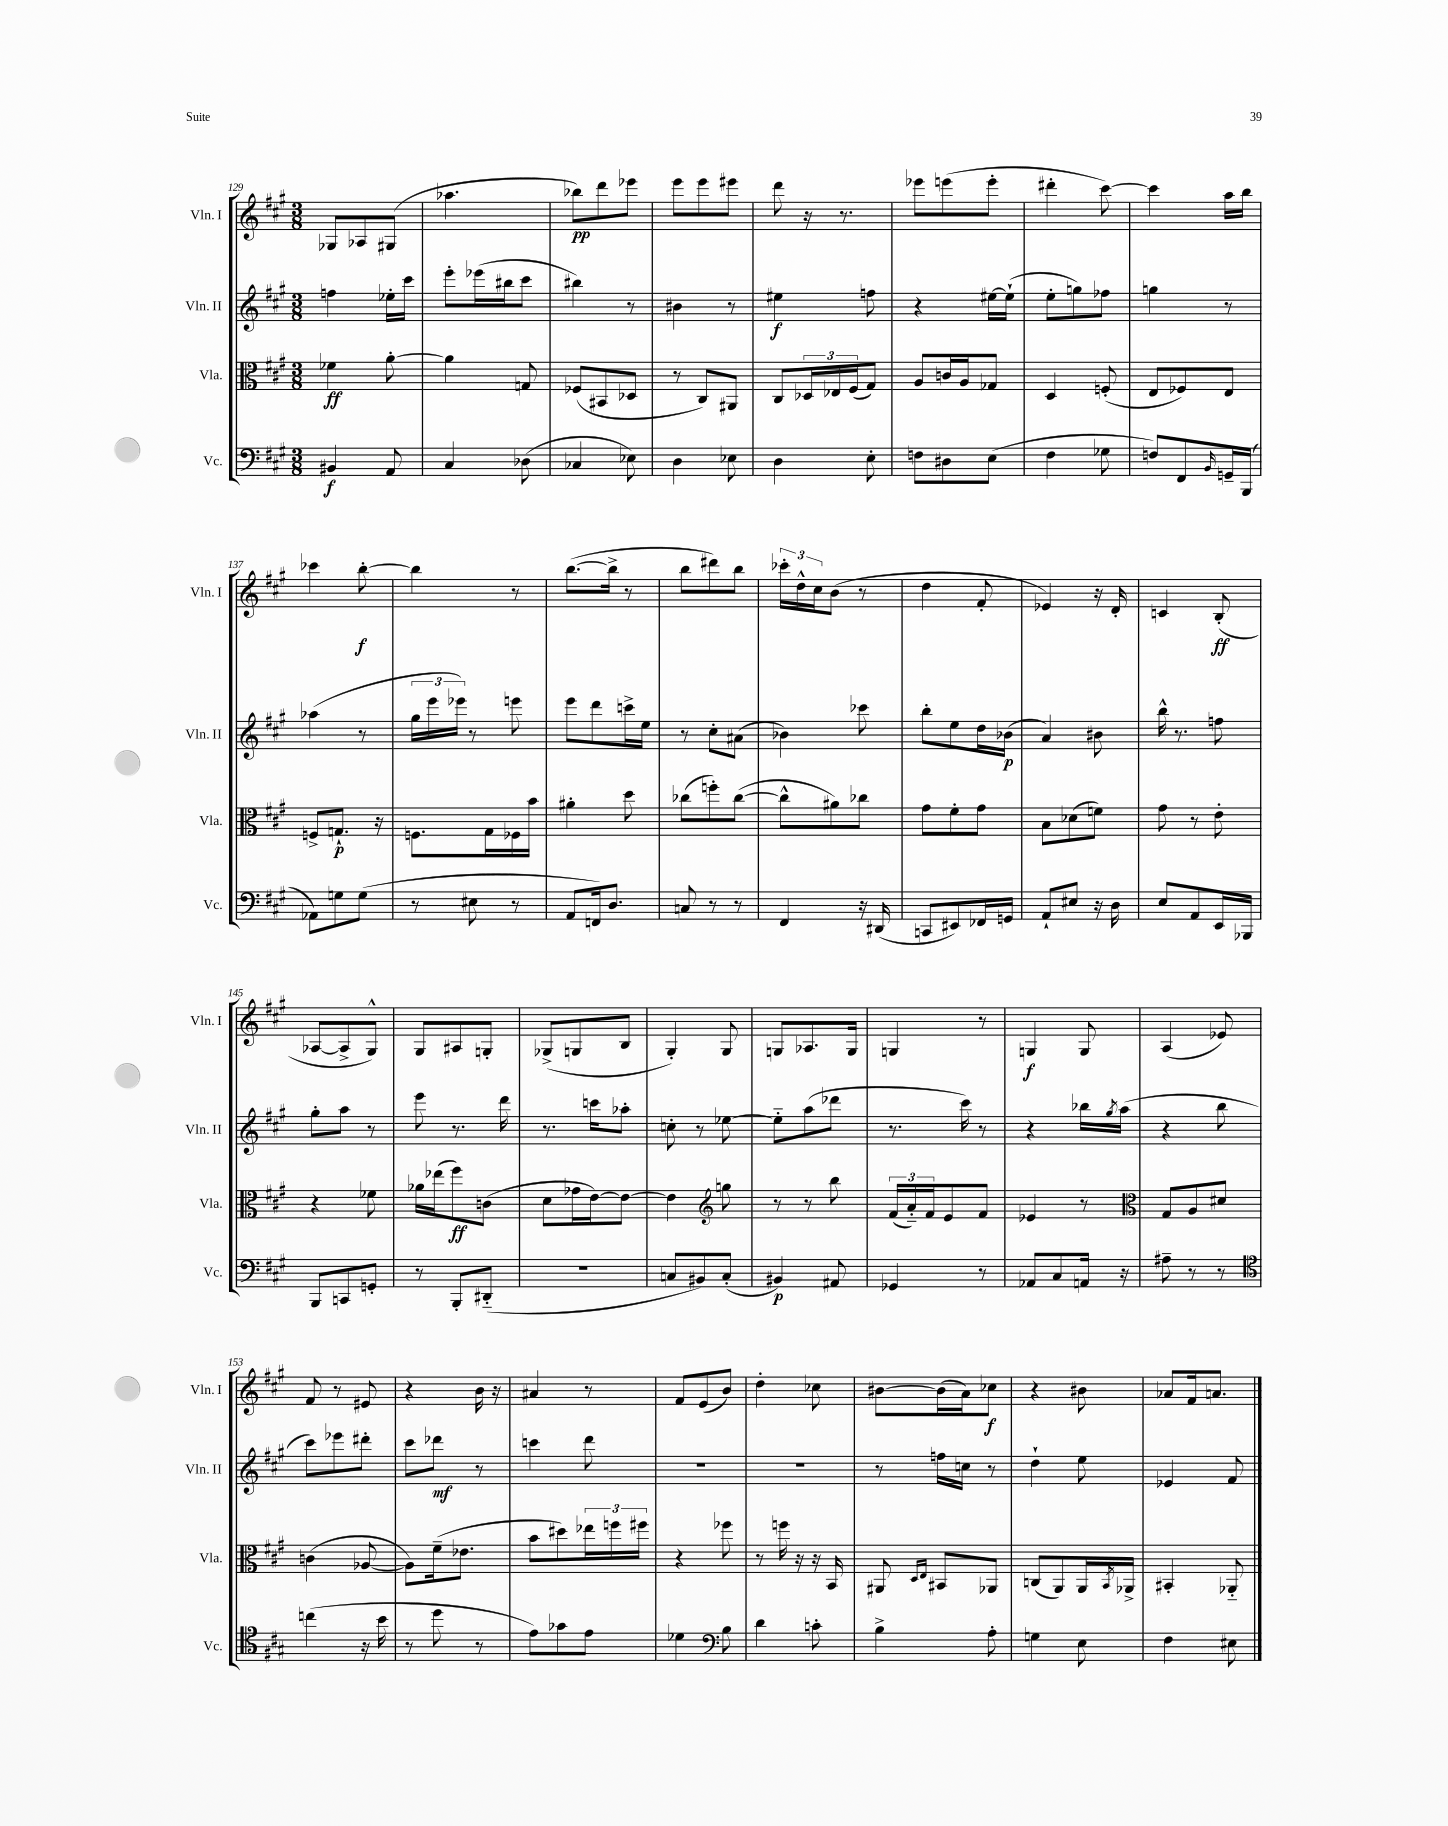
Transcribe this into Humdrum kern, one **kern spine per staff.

**kern	**kern	**kern	**kern
*staff4	*staff3	*staff2	*staff1
*clefF4	*clefC3	*clefG2	*clefG2
*k[f#c#g#]	*k[f#c#g#]	*k[f#c#g#]	*k[f#c#g#]
*M3/8	*M3/8	*M3/8	*M3/8
4BB#/	4f-\	4ff\	8G-/L
.	.	.	8A-/
8AA/	[8a'\	16ee-'\LL	(8G#/J
.	.	16ccc#\JJ	.
=	=	=	=
4C#/	4a\]	8eee'\L	4.aa-\
.	.	(16eee-\L	.
.	.	16bb#\J	.
(8D-\	8G/	8ccc#\J	.
=	=	=	=
4C-/	(8F-/L	4bb#\)	8bb-\L)
.	8BB#/	.	8ddd\
8E-\)	8D-/J	8r	8eee-\J
=	=	=	=
4D\	8r	4b#\	8eee\L
.	8C#/L)	.	8eee\
8E-\	8AA#/J	8r	8eee#\J
=	=	=	=
4D\	8C#/L	4ee#\	8ddd\
.	24D-/L	.	16r
.	24E-/	.	.
.	.	.	8.r
.	(24F#/J	.	.
8E'\	8G#/J)	8ff\	.
=	=	=	=
8F\L	8A/L	4r	8eee-\L
8D#\	16c/L	.	(8eee\
.	16A/J	.	.
(8E\J	8G-/J	[16ee#\LL	8eee'\J
.	.	(16ee#`\]JJ	.
=	=	=	=
4F#\	4D/	8ee'\L	4ddd#'\
.	.	8gg\)	.
8G-\	(8F'/	8ff-\J	[8ccc#\)
=	=	=	=
8F/L)	8E/L	4gg\	4ccc#\]
8FF#/	8F-/)	.	.
16qqBB/	.	.	.
16GG~/L	8E/J	8r	16aa\LL
(16BBB/JJ	.	.	16bb\JJ
=	=	=	=
8AA-\L)	8F^/L	(4aa-\	4ccc-\
8G\	8.G`/J	.	.
(8G\J	.	8r	[8bb'\
.	16r	.	.
=	=	=	=
8r	8.F\L	24gg#\LL	4bb\]
.	.	24eee\	.
.	.	24eee-\JJ)	.
8E#\	.	8r	.
.	16G#\L	.	.
8r	16F-\	8eee\	8r
.	16b\JJ	.	.
=	=	=	=
8AA/L	4a#'\	8eee\L	([8.bb\L
16FF/k)	.	8ddd\	.
8.D/J	.	.	16bb^\]Jk
.	8dd\	16ccc^\L	8r
.	.	16ee\JJ	.
=	=	=	=
8C/	(8cc-\L	8r	8bb\L
8r	8ff'\)	8cc#'\L	8ddd#\)
8r	([8cc-\J	(8a#\J	8bb\J
=	=	=	=
4FF#/	8cc-^^\]L	4b-\)	24ccc-'\LL
.	.	.	24dd^^\
.	.	.	24cc#\J
.	8a#\)	.	(8b\J
16r	8cc-\J	8ccc-\	8r
(16DD#/	.	.	.
=	=	=	=
8CC/L	8g#\L	8bb'\L	4dd\
8EE#/)	8f#'\	8ee\	.
16FF-/L	8g#\J	16dd\L	8f#'/
16GG/JJ	.	(16b-\JJ	.
=	=	=	=
8AA`/L	8B\L	4a/)	4e-/)
8E#/J	(8d-\	.	.
16r	8f\J)	8b#\	16r
16D\	.	.	16d'/
=	=	=	=
8E/L	8g#\	16bb^^\	4c/
.	.	8.r	.
8AA/	8r	.	.
16EE/L	8e'\	8ff\	(8B'/
16BBB-/JJ	.	.	.
=	=	=	=
8BBB/L	4r	8gg#'\L	[8A-/L
8CC/	.	8aa\J	8A-^/]
8GG'/J	8f-\	8r	8G#^^/J)
=	=	=	=
8r	16a-\LL	8eee\	8G#/L
.	(16ee-\J	.	.
8BBB'/L	8ff#\)	8.r	8A#/
(8DD#'~/J	(8c\J	.	8G'/J
.	.	16ddd\	.
=	=	=	=
4.r	8d\L	8.r	(8G-^/L
.	16g-\L	.	8G/
.	[16e\J)	16ccc\LK	.
.	8e\_J	8aa-'\J	8B/J
=	=	=	=
8C/L	4e\]	8cc'\	4G#'/)
8BB#/)	.	8r	.
*	*clefG2	*	*
(8C'/J	8gg\	[8ee-\	8G#/
=	=	=	=
4BB#/)	8r	8ee-'~\]L	8G/L
.	8r	(8aa\	8.A-/
8AA#/	8bb\	8ddd-\J	.
.	.	.	16G/Jk
=	=	=	=
4GG-/	(24f#/LL	8.r	4G/
.	24a'~/)	.	.
.	24f#/J	.	.
.	8e/	.	.
.	.	16ccc#\)	.
8r	8f#/J	8r	8r
=	=	=	=
8AA-/L	4e-/	4r	4G/
8C#/	.	.	.
16AA/Jk	8r	16bb-\LL	8G/
.	.	8qgg#/	.
16r	.	(16aa\JJ	.
=	=	=	=
*	*clefC3	*	*
8A#~\	8G#/L	4r	(4A/
8r	8A/	.	.
8r	8d#/J	8bb\	8e-/)
=	=	=	=
*clefC4	*	*	*
(4cc\	(4c\	8ccc#\L)	8f#/
.	.	8eee-\	8r
16r	[8A-/	8ddd#'\J	8e#/
16b\	.	.	.
=	=	=	=
8r	8A-\]L)	8ccc#\L	4r
8dd\	(16f#~\k	8ddd-\J	.
.	8.e-\J	.	.
8r	.	8r	16b\
.	.	.	16r
=	=	=	=
8e\L)	8b\L	4ccc\	4a#/
8g-\	8dd#\)	.	.
8e\J	24ee-\L	8ddd\	8r
.	24ff\	.	.
.	24ff#\JJ	.	.
=	=	=	=
4d-\	4r	4.r	8f#/L
.	.	.	(8e/
*clefF4	*	*	*
8B\	8ff-\	.	8b/J)
=	=	=	=
4d\	8r	4.r	4dd'\
.	16ff\	.	.
.	16r	.	.
8c'\	16r	.	8cc-\
.	16BB/	.	.
=	=	=	=
4B^\	8AA#/	8r	[8b#\L
.	16qqD/LL	.	.
.	16qqE/JJ	.	.
.	8BB#/L	16ff\LL	(16b#\]L
.	.	16cc\JJ	16a\J)
8A'\	8AA-/J	8r	8cc-\J
=	=	=	=
4G\	(8C/L	4dd`\	4r
.	8AA/)	.	.
8E\	16AA/L	8ee\	8b#\
.	8qBB/	.	.
.	16AA-^/JJ	.	.
=	=	=	=
4F#\	4BB#'/	4e-/	8a-/L
.	.	.	16f#/k
.	.	.	8.a/J
8E#\	8AA-'~/	8f#/	.
==	==	==	==
*-	*-	*-	*-
